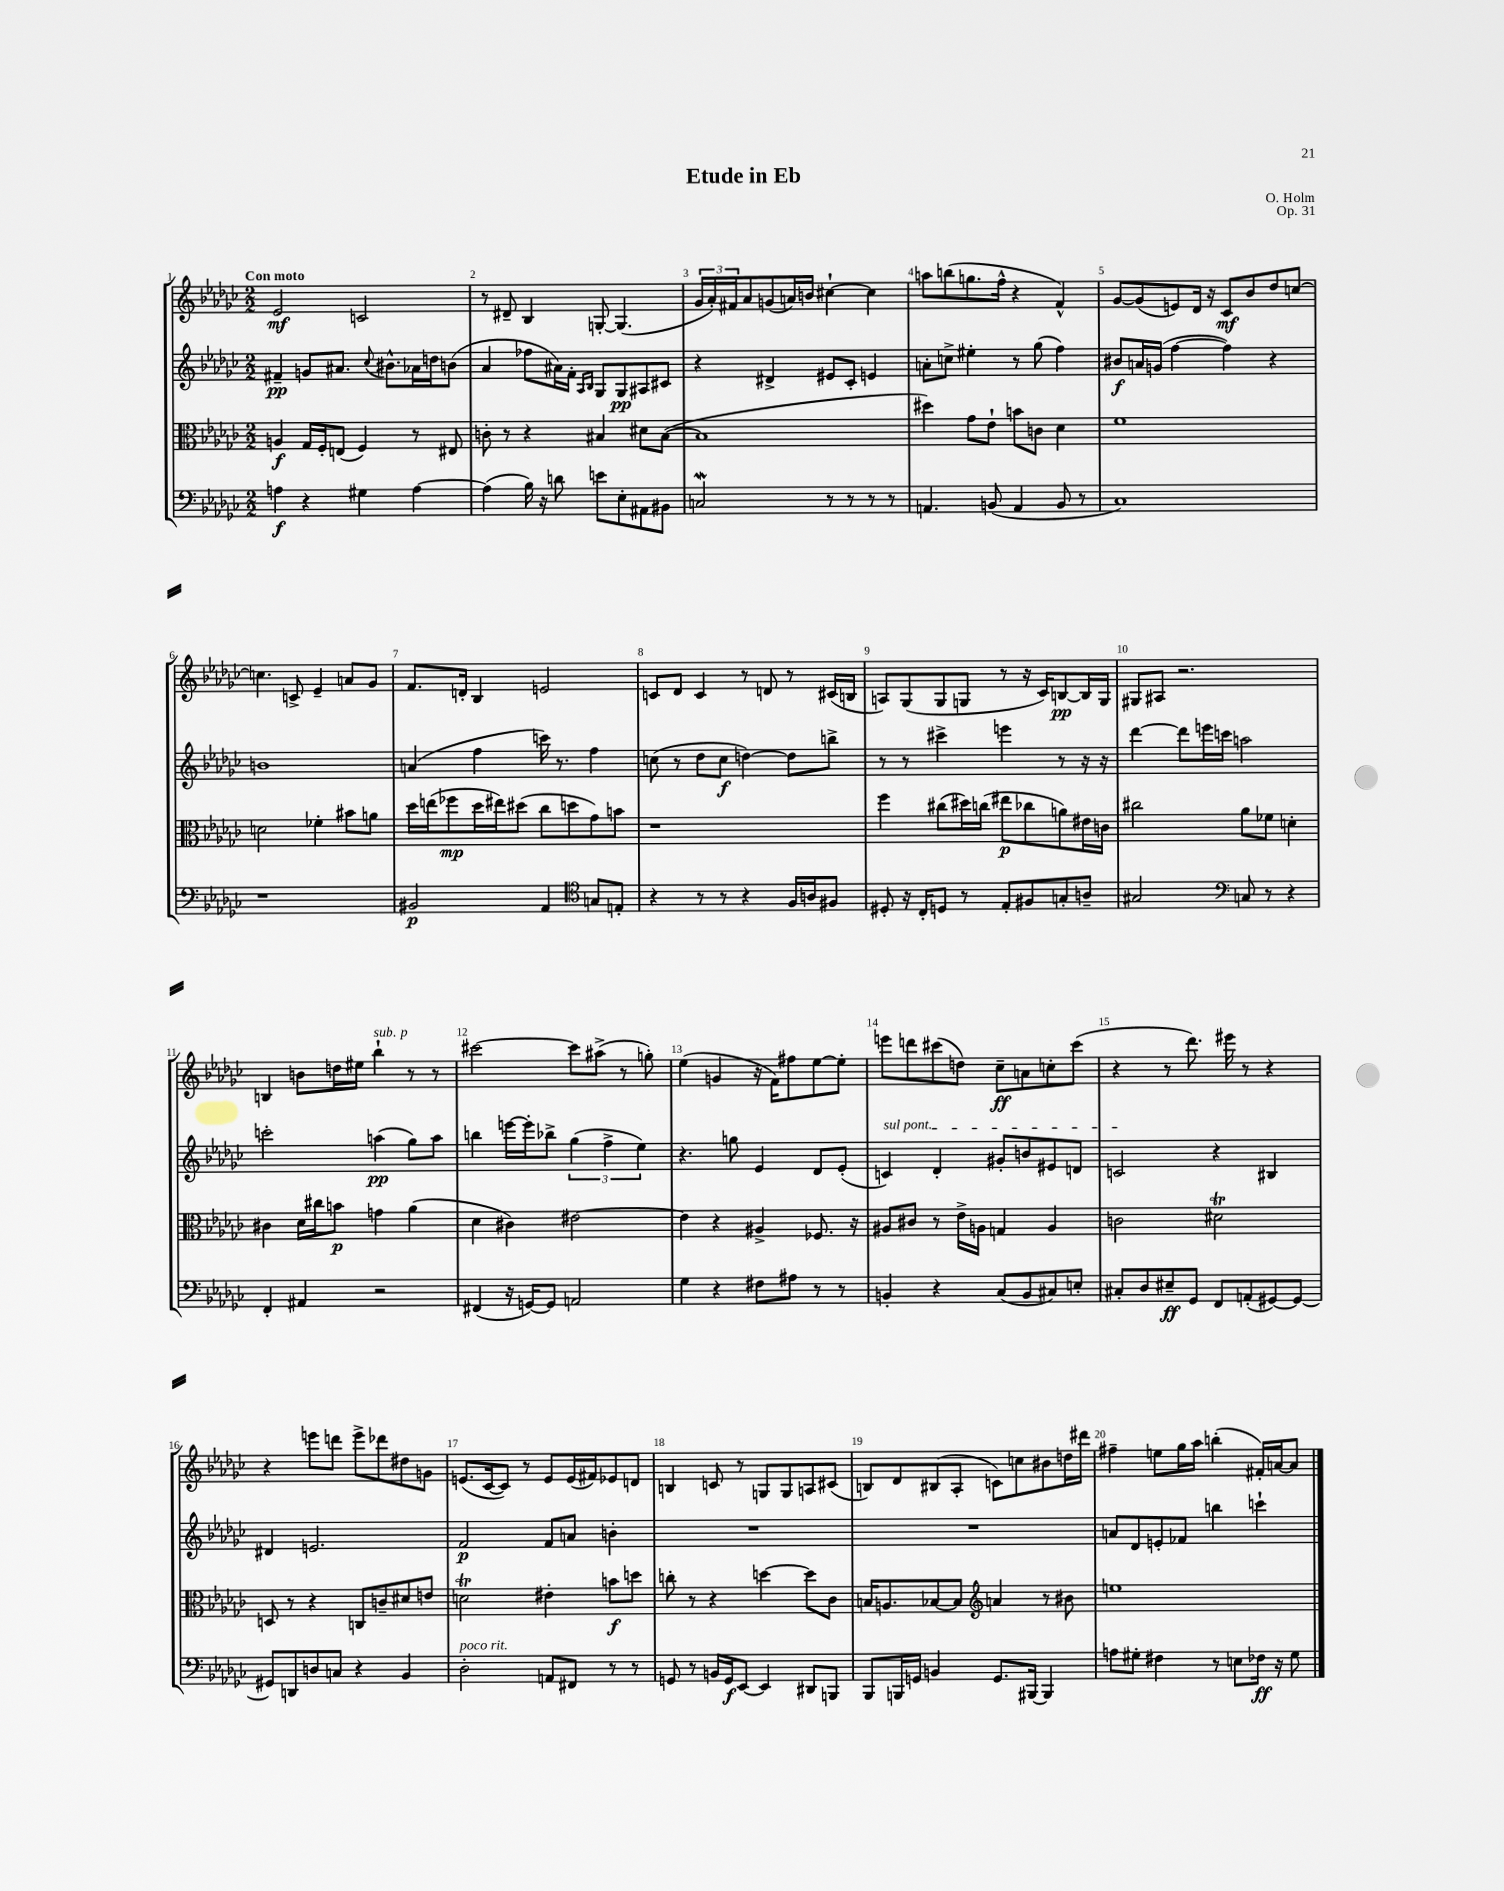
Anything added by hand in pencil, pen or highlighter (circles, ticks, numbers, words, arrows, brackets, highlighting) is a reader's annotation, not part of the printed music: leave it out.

**kern	**dynam	**kern	**dynam	**kern	**dynam	**kern	**dynam
*part4	*part4	*part3	*part3	*part2	*part2	*part1	*part1
*staff4	*staff4	*staff3	*staff3	*staff2	*staff2	*staff1	*staff1
*clefF4	*	*clefC3	*	*clefG2	*	*clefG2	*
*k[b-e-a-d-g-c-]	*	*k[b-e-a-d-g-c-]	*	*k[b-e-a-d-g-c-]	*	*k[b-e-a-d-g-c-]	*
*M2/2	*	*M2/2	*	*M2/2	*	*M2/2	*
=1	=1	=1	=1	=1	=1	=1	=1
!	!	!	!	!	!	!LO:TX:a:B:t=Con moto	!
4An\	f	4An/	f	4f#X~/	pp	2e-/	mf
4r	.	16G-/LL	.	8gn/L	.	.	.
.	.	16F'/J	.	.	.	.	.
.	.	(8En/J	.	8.a#X/J	.	.	.
4G#X\	.	4F/)	.	.	.	2cn/	.
.	.	.	.	8qqcc-/	.	.	.
.	.	.	.	8.b#X^^\L	.	.	.
[4A\	.	8r	.	16a-X\L	.	.	.
.	.	.	.	16ddn\J	.	.	.
.	.	8E#X/	.	(8bn\J	.	.	.
=2	=2	=2	=2	=2	=2	=2	=2
(4A\]	.	8cn'\	.	4a-/	.	8r	.
.	.	8r	.	.	.	8d#X~/	.
16B-\)	.	4r	.	8ff-X\L	.	4B-/	.
16r	.	.	.	.	.	.	.
8dn\	.	.	.	16a#X\L)	.	.	.
.	.	.	.	16f'\JJ	.	.	.
.	.	.	.	16qqA-/LL	.	.	.
.	.	.	.	16qqB-/JJ	.	.	.
8en\L	.	4B#X/	.	8G-/L	.	[8Gn'/	.
8E-'\	.	.	.	8G-/	pp	(4.G/]	.
8AA#X\	.	8d#X\L	.	8A#X/	.	.	.
8BB#X\J	.	([8B#\J	.	8c#X/J	.	.	.
=3	=3	=3	=3	=3	=3	=3	=3
2CnW/	.	1B#]	.	4r	.	24g-/LL	.
.	.	.	.	.	.	24a-'/)	.
.	.	.	.	.	.	24f#X/J	.
.	.	.	.	.	.	8a-/	.
.	.	.	.	4d#X^/	.	(8gn/	.
.	.	.	.	.	.	16an/L)	.
.	.	.	.	.	.	16bn/JJ	.
8r	.	.	.	8e#X/L	.	[4cc#X`\	.
8r	.	.	.	8c-'/J	.	.	.
8r	.	.	.	4en/	.	4cc#\]	.
8r	.	.	.	.	.	.	.
=4	=4	=4	=4	=4	=4	=4	=4
4.AAn/	.	4dd#X\)	.	8an'\L	.	8aan\L	.
.	.	.	.	8ccn^\J	.	(8bbn\	.
.	.	8g-\L	.	4ee#X'\	.	8.ggn\	.
(8BBn/	.	8e-`\J	.	.	.	.	.
.	.	.	.	.	.	16ff^^\Jk	.
4AA/	.	8bn\L	.	8r	.	4r	.
.	.	8cn\J	.	(8gg-\	.	.	.
8BB/	.	4d-\	.	4ff\)	.	4f^^/)	.
8r	.	.	.	.	.	.	.
=5	=5	=5	=5	=5	=5	=5	=5
1C-)	.	1f	.	8b#X/L	f	[8g-/L	.
.	.	.	.	16an/L	.	(8g-/]	.
.	.	.	.	(16gn/JJ	.	.	.
.	.	.	.	[4ff\	.	8en/)	.
.	.	.	.	.	.	16d-/Jk	.
.	.	.	.	.	.	16r	.
.	.	.	.	4ff\])	.	8c-/L	mf
.	.	.	.	.	.	8b-/	.
.	.	.	.	4r	.	8dd-/	.
.	.	.	.	.	.	[8ccn/J	.
!!LO:LB:g=z
=6	=6	=6	=6	=6	=6	=6	=6
1r	.	2dn\	.	1bn	.	4.ccn\]	.
.	.	.	.	.	.	8cn^/	.
.	.	4f-X'\	.	.	.	4e-~/	.
.	.	8b#X\L	.	.	.	8an/L	.
.	.	8an\J	.	.	.	8g-/J	.
=7	=7	=7	=7	=7	=7	=7	=7
2BB#X/	p	16dd-\LL	.	(4an/	.	8.f/L	.
.	.	(16een\J	.	.	.	.	.
.	.	8ff-X\	mp	.	.	.	.
.	.	.	.	.	.	16dn'/Jk	.
.	.	16dd-\L	.	4ff\	.	4B-/	.
.	.	16ee#X\J)	.	.	.	.	.
.	.	(8dd#X\J	.	.	.	.	.
4AA-/	.	8cc-\L	.	16cccn\)	.	2en/	.
.	.	.	.	8.r	.	.	.
.	.	8ddn\	.	.	.	.	.
*clefC4	*	*	*	*	*	*	*
8Gn/L	.	8g-\)	.	4ff\	.	.	.
8En'/J	.	8bn\J	.	.	.	.	.
=8	=8	=8	=8	=8	=8	=8	=8
4r	.	1r	.	(8ccn\	.	8cn/L	.
.	.	.	.	8r	.	8d-/J	.
8r	.	.	.	8dd-\L	.	4c/	.
8r	.	.	.	8cc\J	f	.	.
4r	.	.	.	[4ddn\)	.	8r	.
.	.	.	.	.	.	8dn/	.
16F/LL	.	.	.	8dd\L]	.	8r	.
16An/J	.	.	.	.	.	.	.
8F#X/J	.	.	.	8bbn^\J	.	(16c#X/LL	.
.	.	.	.	.	.	16Bn/JJ	.
=9	=9	=9	=9	=9	=9	=9	=9
8D#X'/	.	4ff\	.	8r	.	8An/L)	.
16r	.	.	.	8r	.	(8G-/	.
16C-'/KL	.	.	.	.	.	.	.
8Dn/J	.	(8cc#X\L	.	4ccc#X^\	.	8G-/	.
8r	.	16dd#X\L)	.	.	.	8Gn/J	.
.	.	(16ccn\JJ	.	.	.	.	.
8E-'/L	.	8ee#X\L	p	4eeen\	.	8r	.
8F#X/	.	8cc-X\	.	.	.	16r	.
.	.	.	.	.	.	16c-/KL)	.
8Gn'/	.	8an\)	.	8r	.	[8Bn/	pp
8An~/J	.	16e#X\L	.	16r	.	16B/L]	.
.	.	16cn\JJ	.	16r	.	16G/JJ	.
=10	=10	=10	=10	=10	=10	=10	=10
2G#X/	.	2cc#X\	.	[4ddd-\	.	8G#X/L	.
.	.	.	.	.	.	8A#X/J	.
.	.	.	.	8ddd-\L]	.	2.r	.
.	.	.	.	16eeen\L	.	.	.
.	.	.	.	16cccn\JJ	.	.	.
*clefF4	*	*	*	*	*	*	*
8Cn/	.	8a-\L	.	2aan\	.	.	.
8r	.	8f-X\J	.	.	.	.	.
4r	.	4dn'\	.	.	.	.	.
!!LO:LB:g=z
=11	=11	=11	=11	=11	=11	=11	=11
4FF'/	.	4c#X\	.	2cccn'\	.	4Bn/	.
4AA#X/	.	16d-\LL	.	.	.	8bn\L	.
.	.	16cc#X\J	.	.	.	.	.
.	.	8bn\J	p	.	.	16ddn\L	.
.	.	.	.	.	.	16ee#X\JJ	.
!	!	!	!	!	!	!LO:TX:a:i:t=sub. p	!
2r	.	4gn\	.	(4aan\	pp	4bb-`\	.
.	.	(4a-\	.	8gg-\L)	.	8r	.
.	.	.	.	8aa\J	.	8r	.
=12	=12	=12	=12	=12	=12	=12	=12
(4FF#X/	.	4d-\	.	4bbn\	.	[2ccc#X\	.
16r	.	4c#X\)	.	[16eeen\LL	.	.	.
[16GGn/KL)	.	.	.	16eee'\J]	.	.	.
8GG/J]	.	.	.	8bb-X^\J	.	.	.
2AAn/	.	[2e#X\	.	(6gg-\	.	8ccc#\L]	.
.	.	.	.	.	.	(8aa#X^\J	.
.	.	.	.	6ff^\	.	.	.
.	.	.	.	.	.	8r	.
.	.	.	.	6ee-\)	.	.	.
.	.	.	.	.	.	8ggn'\)	.
=13	=13	=13	=13	=13	=13	=13	=13
4G-\	.	4e#\]	.	4.r	.	(4ee-\	.
4r	.	4r	.	.	.	4gn/	.
.	.	.	.	8ggn\	.	.	.
8F#X\L	.	4A#X^/	.	4e-/	.	16r	.
.	.	.	.	.	.	16f\KL)	.
8A#X\J	.	.	.	.	.	8ff#X\	.
8r	.	8.F-X/	.	8d-/L	.	[8ee-\	.
8r	.	.	.	(8e-'/J	.	8ee-'\J]	.
.	.	16r	.	.	.	.	.
=14	=14	=14	=14	=14	=14	=14	=14
!	!	!	!	!LO:TX:a:i:t=sul pont.	!	!	!
4BBn'/	.	8A#X/L	.	4cn/)	.	8eeen\L	.
.	.	8c#X/J	.	.	.	8dddn\	.
4r	.	8r	.	4d-'/	.	(8ccc#X\	.
.	.	16e-^\LL	.	.	.	8ddn\J)	.
.	.	16An\JJ	.	.	.	.	.
(8C-/L	.	4Gn/	.	8g#X'/L	.	8cc-~\L	ff
8BB/	.	.	.	8bn/	.	8an\	.
8C#X/)	.	4A/	.	8e#X/	.	8ccn'\	.
8En'/J	.	.	.	8dn/J	.	(8ccc#\J	.
=15	=15	=15	=15	=15	=15	=15	=15
8C#X'/L	.	2cn\	.	2cn/	.	4r	.
8D-/	.	.	.	.	.	.	.
8E#X~/	ff	.	.	.	.	8r	.
8GG-/J	.	.	.	.	.	8.ddd-\)	.
8FF/L	.	2d#Xt\	.	4r	.	.	.
.	.	.	.	.	.	16eee#X\	.
(8AAn'/	.	.	.	.	.	8r	.
[8GG#X/)	.	.	.	4B#X/	.	4r	.
8GG#/J_	.	.	.	.	.	.	.
!!LO:LB:g=z
=16	=16	=16	=16	=16	=16	=16	=16
8GG#X/L]	.	8Dn/	.	4d#X/	.	4r	.
8DDn/	.	8r	.	.	.	.	.
8Dn/	.	4r	.	2.en/	.	8eeen\L	.
8Cn/J	.	.	.	.	.	8dddn\J	.
4r	.	8Cn/L	.	.	.	8eee^\L	.
.	.	8cn~/	.	.	.	8ddd-X\	.
4BB-/	.	8d#X/	.	.	.	8dd#X\	.
.	.	8en/J	.	.	.	8gn\J	.
=17	=17	=17	=17	=17	=17	=17	=17
!LO:TX:a:i:t=poco rit.	!	!	!	!	!	!	!
2D-'\	.	2dnt\	.	2f/	p	(8.en/L	.
.	.	.	.	.	.	[16c-/k	.
.	.	.	.	.	.	8c-/J])	.
.	.	.	.	.	.	8r	.
8AAn/L	.	4e#X'\	.	8f/L	.	8e/L	.
8FF#X/J	.	.	.	8an/J	.	(16e/L	.
.	.	.	.	.	.	16f#X/J)	.
8r	.	8bn\L	f	4bn'\	.	8e-X/	.
8r	.	8ddn\J	.	.	.	8dn/J	.
=18	=18	=18	=18	=18	=18	=18	=18
8GGn/	.	8ccn'\	.	1r	.	4Bn/	.
8r	.	8r	.	.	.	.	.
16BBn/LL	.	4r	.	.	.	8cn/	.
16GG/J	f	.	.	.	.	.	.
[8EE-/J	.	.	.	.	.	8r	.
4EE-/]	.	[4ddn\	.	.	.	8Gn/L	.
.	.	.	.	.	.	8G/	.
8DD#X/L	.	8dd\L]	.	.	.	8An/	.
8BBBn/J	.	8c-\J	.	.	.	(8c#X/J	.
=19	=19	=19	=19	=19	=19	=19	=19
8BBB-/L	.	16Bn/KL	.	1r	.	8Bn/L)	.
.	.	8.An/	.	.	.	.	.
16BBBn/L	.	.	.	.	.	8d-/	.
16GGn/JJ	.	.	.	.	.	.	.
4BBn/	.	[8B-X/	.	.	.	(8B#X/	.
.	.	8B-/J]	.	.	.	8A-'/J	.
*	*	*clefG2	*	*	*	*	*
8.GG/L	.	4an/	.	.	.	8cn\L)	.
.	.	.	.	.	.	8ccn\	.
[16BBB#X/Jk	.	.	.	.	.	.	.
4BBB#/]	.	8r	.	.	.	8b#X\	.
.	.	8b#X\	.	.	.	16ddn\L	.
.	.	.	.	.	.	16ddd#X\JJ	.
=20	=20	=20	=20	=20	=20	=20	=20
8An\L	.	1een	.	8an/L	.	4ff#X~\	.
8G#X'\J	.	.	.	8d-/	.	.	.
4F#X\	.	.	.	8en'/	.	8een\L	.
.	.	.	.	8f-X/J	.	16gg-\L	.
.	.	.	.	.	.	16aa-\JJ	.
8r	.	.	.	4bbn\	.	(4bbn'\	.
8En\L	.	.	.	.	.	.	.
16F-X\Jk	ff	.	.	4cccn`\	.	16f#X'/LL)	.
16r	.	.	.	.	.	[16an/J	.
8G#\	.	.	.	.	.	8a/J]	.
==	==	==	==	==	==	==	==
*-	*-	*-	*-	*-	*-	*-	*-
